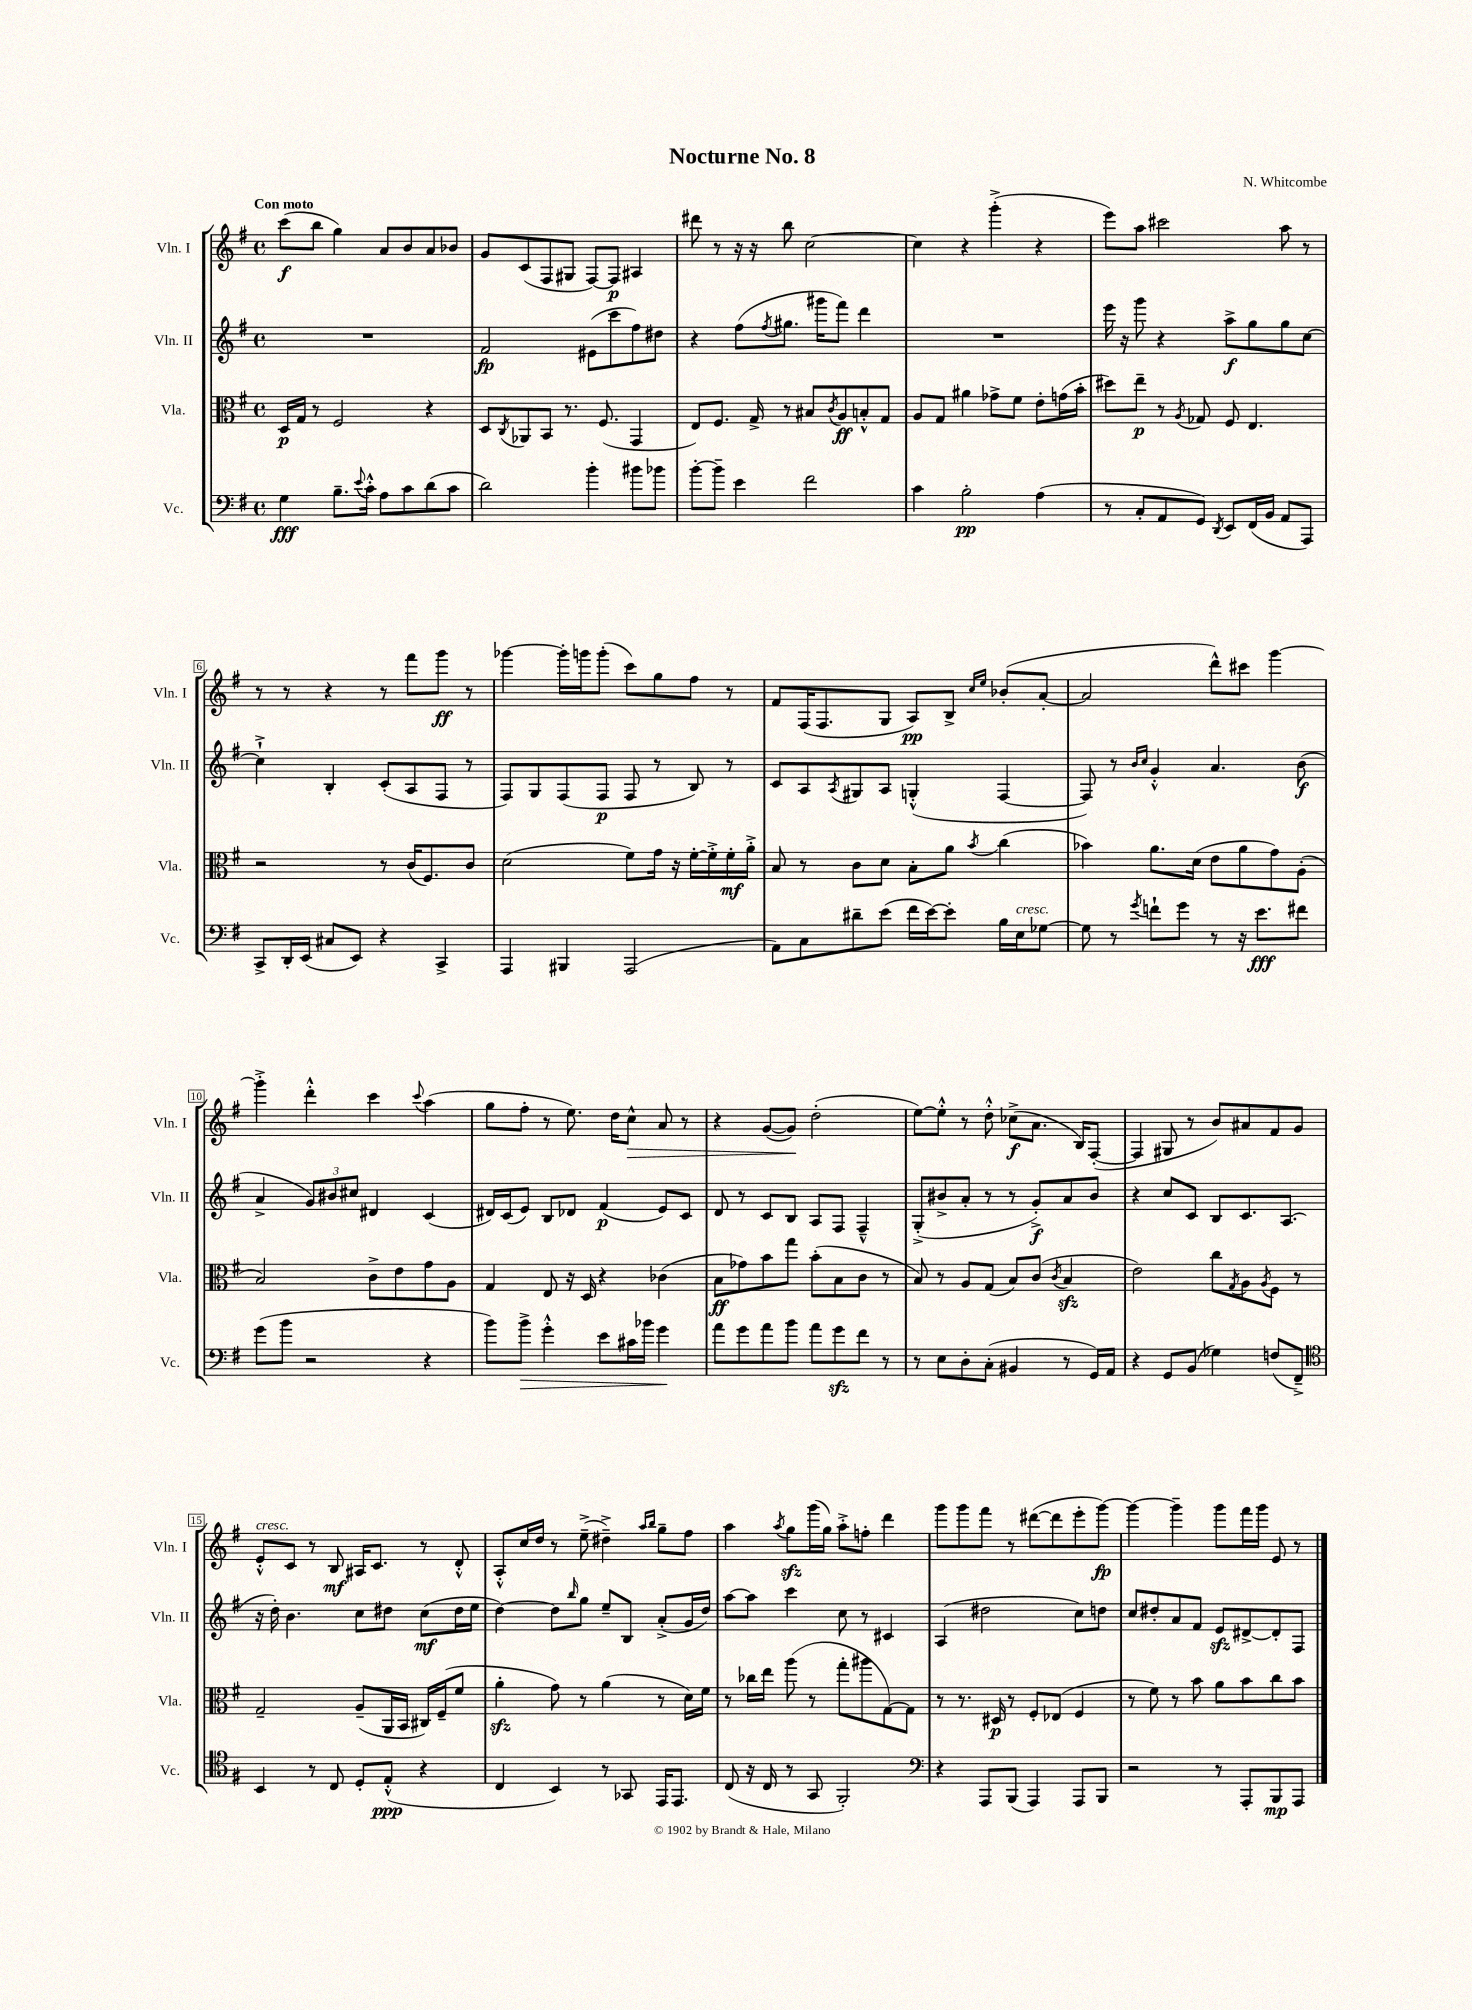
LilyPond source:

\header { title = "Nocturne No. 8" composer = "N. Whitcombe" }
<<
\new StaffGroup <<
\new Staff = "s0" \with { instrumentName = "Vln. I" shortInstrumentName = "Vln. I" } {
    \clef treble \key g \major \defaultTimeSignature \time 4/4 \tempo "Con moto"
    c'''8\f( b''8 g''4) a'8 b'8 a'8 bes'8 |
    g'8 c'8( fis8 gis8 fis8~) fis8\p ais4 |
    dis'''8 r8 r16 r16 b''8 c''2~ |
    c''4 r4 g'''4-.->( r4 |
    e'''8) a''8 cis'''2 a''8 r8 |
    r8 r8 r4 r8 fis'''8 g'''8\ff r8 |
    ges'''4~ ges'''16-. g'''16 g'''8-.( c'''8) g''8 fis''8 r8 |
    fis'8 fis16( fis8. g8 a8\pp) b8-> \grace { c''16 e''16 } bes'8-.( a'8~-. |
    a'2 d'''8-^) cis'''8 g'''4~ |
    g'''4-.-> d'''4-.-^ c'''4 \appoggiatura { c'''8 } a''4( |
    g''8 fis''8-. r8 e''8.) d''16 c''8-^\> a'8 r8 |
    r4 g'8~( g'8\!) d''2-.( |
    e''8~) e''8-.-^ r8 d''8-.-^ ces''8->\f( a'8. b16) fis8~-.( |
    fis4 gis8 r8 b'8) ais'8 fis'8 g'8 |
    e'8-.-^^\markup { \italic "cresc." } c'8 r8 b8\mf ais16 c'8. r8 d'8-.-^ |
    a8-.-^ c''16 d''16 r8 e''8--->( dis''4--->) \grace { a''16 b''16 } g''8-- fis''8 |
    a''4 \acciaccatura { a''8 } g''8\sfz g'''16( g''16) a''8-.-> f''8-. d'''4 |
    g'''8 g'''8 fis'''8 r8 dis'''8~( dis'''8 e'''8-. g'''8~\fp) |
    g'''4~ g'''4-- g'''8 fis'''16 g'''16 e'8 r8 \bar "|." |
}
\new Staff = "s1" \with { instrumentName = "Vln. II" shortInstrumentName = "Vln. II" } {
    \clef treble \key g \major \defaultTimeSignature \time 4/4
    R1 |
    fis'2\fp eis'8( c'''8 fis''8) dis''8 |
    r4 fis''8( \acciaccatura { fis''8 } gis''8. gis'''16 fis'''8) d'''4 |
    R1 |
    e'''16 r16 g'''8 r4 a''8->\f g''8 g''8 c''8~ |
    c''4-!-> b4-. c'8-.( a8 fis8 r8 |
    fis8) g8 fis8( fis8\p fis8 r8 b8) r8 |
    c'8 a8 \acciaccatura { a8 } gis8 a8 g4-.-^( fis4~ |
    fis8) r8 \grace { b'16 c''16 } g'4-.-^ a'4. b'8\f( |
    a'4-> \tuplet 3/2 { g'8) bis'8 cis''8 } dis'4 c'4( |
    dis'16) c'16( e'8) b8 des'8 fis'4\p( e'8) c'8 |
    d'8 r8 c'8 b8 a8 fis8 fis4---^ |
    g8-.->( bis'8-> a'8-. r8 r8 g'8-.->\f) a'8 bis'8 |
    r4 c''8 c'8 b8 c'8. a8.( |
    r16 d''16-.) b'4. c''8 dis''8 c''8\mf( dis''16 e''16 |
    d''4~) d''8 \grace { b''16 } g''8 e''8-- b8 a'8-.->( g'16 d''16) |
    a''8~ a''8 c'''4 c''8 r8 cis'4 |
    a4( dis''2 c''8) d''8 |
    c''8 dis''8-. a'8 fis'8 e'8\sfz dis'8~-> dis'8-. fis8 \bar "|." |
}
\new Staff = "s2" \with { instrumentName = "Vla." shortInstrumentName = "Vla." } {
    \clef alto \key g \major \defaultTimeSignature \time 4/4
    d16\p g16 r8 fis2 r4 |
    d8 \acciaccatura { c8 } aes,8 b,8 r8. fis8.( g,4 |
    e8) fis8. g16-> r8 bis8 \acciaccatura { c'8 } a8\ff b8-.-^ g8 |
    a8 g8 ais'4 ges'8-> fis'8 e'8-. g'16( b'16-. |
    dis''8) e''8--\p r8 \acciaccatura { a8 } ges8 fis8 e4. |
    r2 r8 c'16( fis8.) c'8 |
    d'2( fis'8) g'16 r16 fis'16~-. fis'16-.-> fis'16-.\mf a'16-.-> |
    b8 r8 c'8 d'8 b8-. a'8 \acciaccatura { b'8 } c''4( |
    bes'4) a'8. d'16( e'8 a'8 g'8) a8-.( |
    b2) c'8-> e'8 g'8 a8 |
    g4 e8 r16 d16 r4 ces'4( |
    b8\ff ges'8) b'8 g''8 b'8-.( b8 c'8 r8 |
    b8) r8 a8 g8( b8) c'8( \acciaccatura { c'8 } b4\sfz |
    e'2) c''8 \acciaccatura { g8 } a8 \acciaccatura { a8 } fis8 r8 |
    g2-- a8--( a,16 b,16 cis16) fis16--( fis'8 |
    a'4-.\sfz g'8) r8 a'4( r8 d'16) fis'16 |
    r8 ces''16 e''16 a''8( r8 g''8-. ais''8 g8~) g8 |
    r8 r8. dis16\p r8 fis8-. ees8( fis4 |
    r8 fis'8) r8 b'8 a'8 b'8 c''8 b'8 \bar "|." |
}
\new Staff = "s3" \with { instrumentName = "Vc." shortInstrumentName = "Vc." } {
    \clef bass \key g \major \defaultTimeSignature \time 4/4
    g4\fff b8.-- \appoggiatura { e'8 } c'16-.-^ a8 c'8 d'8( c'8 |
    d'2) b'4-. bis'8 bes'8 |
    b'8~-. b'8-- e'4 fis'2 |
    c'4 b2-.\pp a4( |
    r8 c8-. a,8 g,8) \acciaccatura { d,8 } e,8 fis,16( b,16 a,8 a,,8) |
    c,8-> d,16-. e,16( cis8 e,8) r4 c,4-> |
    a,,4 bis,,4 a,,2( |
    a,8) c8 dis'8-- e'8( fis'16 e'16~) e'8-. b16 e16^\markup { \italic "cresc." } ges8~ |
    ges8 r8 \acciaccatura { g'8 } f'8-! g'8 r8 r16 e'8.\fff fis'8 |
    g'8( b'8 r2 r4 |
    b'8) b'8->\> g'4-.-^ e'8 cis'16 bes'16 g'4\! |
    a'8 g'8 a'8 b'8 a'8 g'8\sfz fis'8 r8 |
    r8 e8 d8-. c8-.( bis,4 r8 g,16) a,16 |
    r4 g,8 b,8( ges4) f8( fis,8--->) |
    \clef tenor b,4 r8 c8 d8-. e8-.-^\ppp( r4 |
    c4 b,4) r8 ges,8 e,16 e,8. |
    c8( r16 c16 r8 g,8 fis,2-.) |
    \clef bass r4 a,,8 b,,8( a,,4) a,,8 b,,8 |
    r2 r8 a,,8-. b,,8\mp a,,8 \bar "|." |
}
>>
>>
\layout { \context { \Score \override BarNumber.stencil = #(make-stencil-boxer 0.1 0.3 ly:text-interface::print) } }
